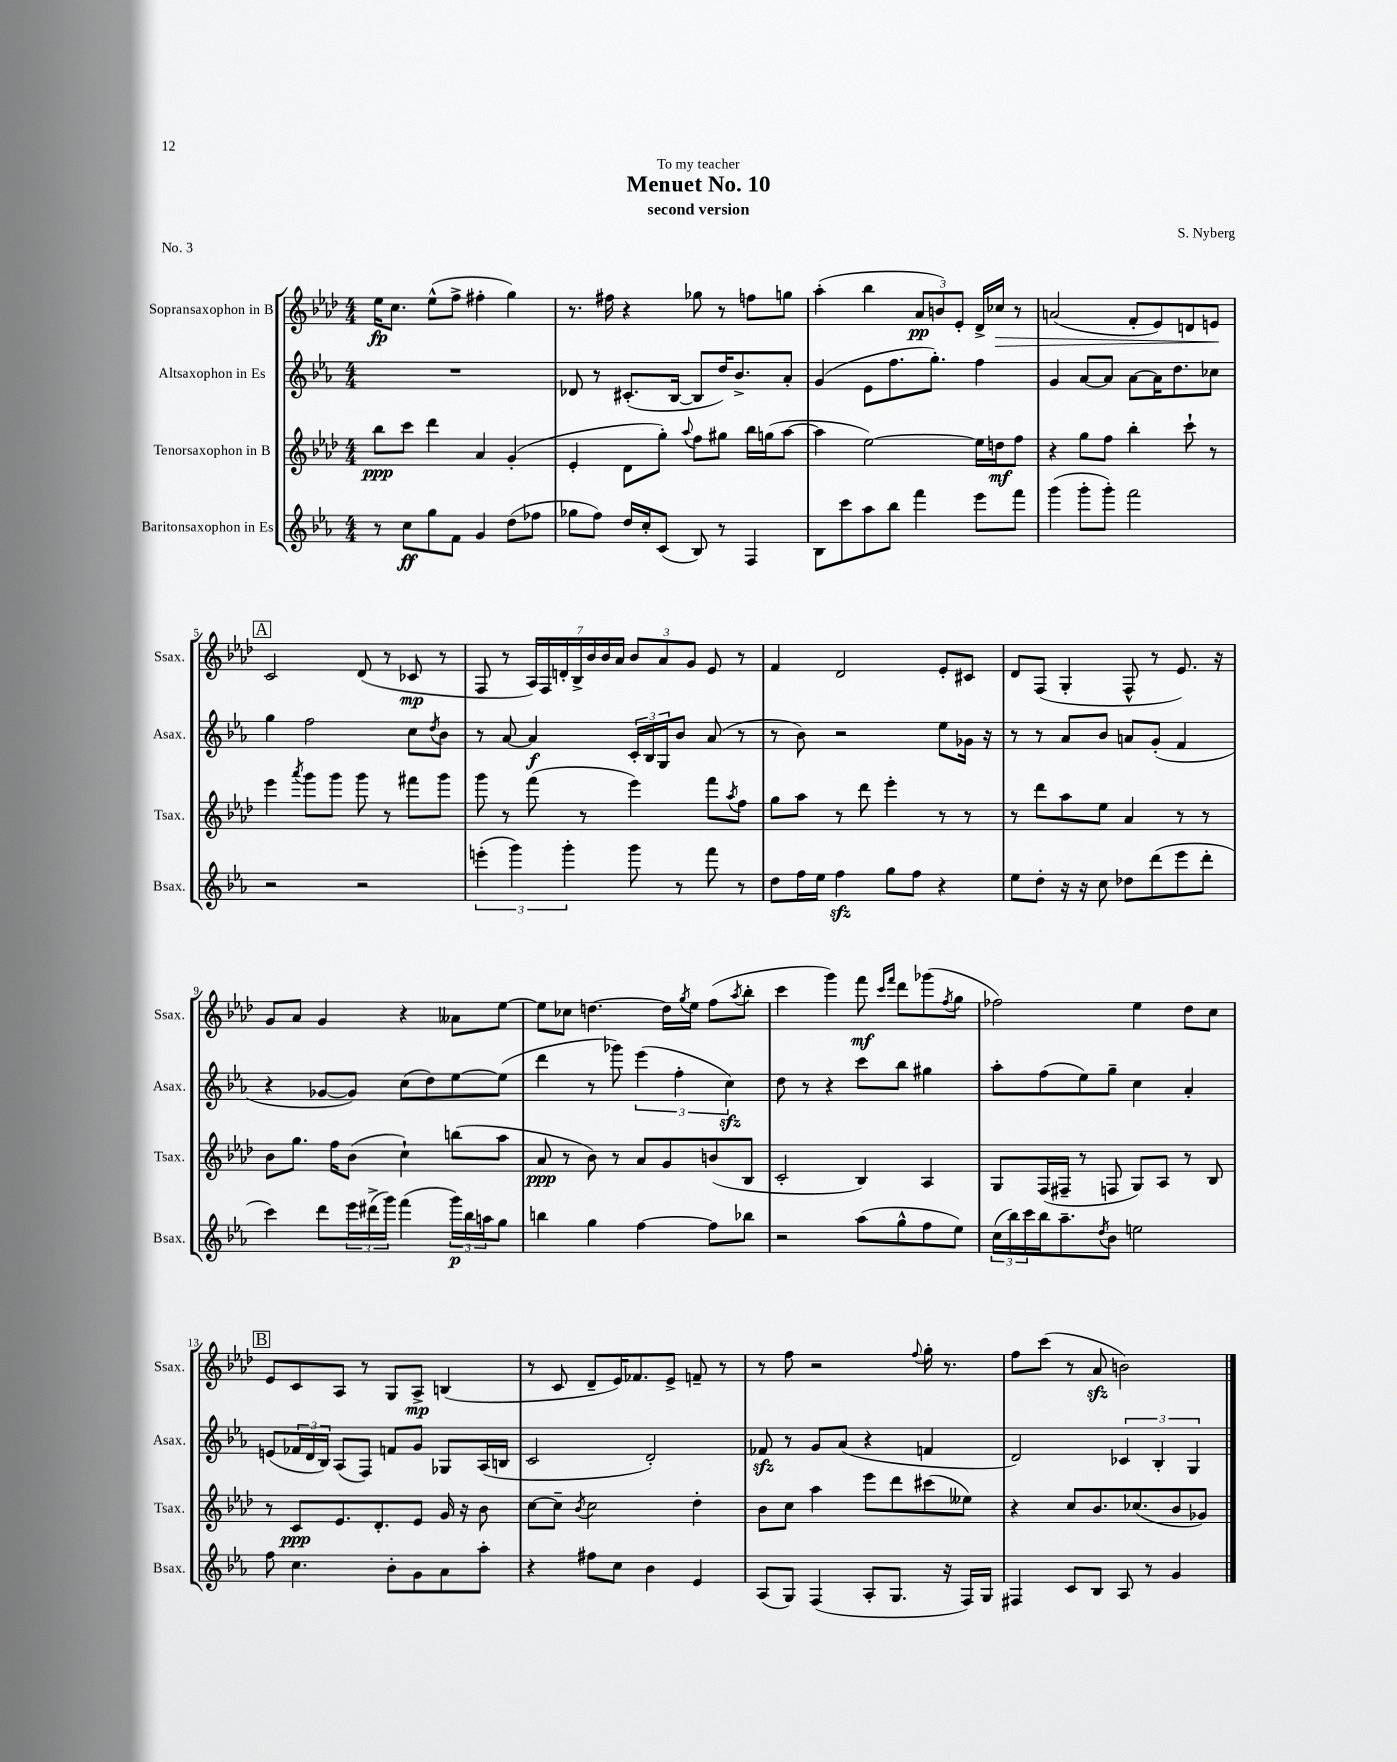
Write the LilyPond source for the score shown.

\header { title = "Menuet No. 10" composer = "S. Nyberg" subtitle = "second version" dedication = "To my teacher" piece = "No. 3" }
<<
\new StaffGroup <<
\new Staff = "s0" \with { instrumentName = "Sopransaxophon in B" shortInstrumentName = "Ssax." } {
    \clef treble \key aes \major \numericTimeSignature \time 4/4
    ees''16\fp c''8. ees''8-^( f''8-> fis''4-. g''4) |
    r8. fis''16 r4 ges''8 r8 f''8 g''8 |
    aes''4-.( bes''4 \tuplet 3/2 { aes'8\pp b'8) ees'8-. } des'16-> ces''16\> r8 |
    a'2( f'8-. ees'8) d'8 e'8\! |
    \mark \markup { \box "A" } c'2 des'8( r8 ces'8\mp r8 |
    f8 r8 \tuplet 7/4 { aes16) f16 d'16-. bes16-> bes'16 bes'16 aes'16 } \tuplet 3/2 { bes'8 aes'8 g'8 } ees'8 r8 |
    f'4 des'2 ees'8-. cis'8 |
    des'8 f8( g4-. f8-^ r8 ees'8.) r16 |
    g'8 aes'8 g'4 r4 aeses'8 ees''8~ |
    ees''8 ces''8 d''4.~ d''16 \acciaccatura { g''8 } ees''16 f''8( \acciaccatura { aes''8 } bes''8-. |
    c'''4 g'''4) f'''8\mf \grace { c'''16 f'''16 } des'''8 ges'''8( \acciaccatura { f''8 } g''8 |
    fes''2) ees''4 des''8 c''8 |
    \mark \markup { \box "B" } ees'8 c'8 aes8 r8 g8 aes8->\mp b4( |
    r8 c'8 des'8-- ees'16) fes'8. ees'8-> f'8-- r8 |
    r8 f''8 r2 \appoggiatura { f''8 } g''16-. r8. |
    f''8 c'''8( r8 aes'8\sfz b'2) \bar "|." |
}
\new Staff = "s1" \with { instrumentName = "Altsaxophon in Es" shortInstrumentName = "Asax." } {
    \clef treble \key ees \major \numericTimeSignature \time 4/4
    R1 |
    des'8 r8 cis'8.-.( bes16~ bes8 d''16) bes'8.-> aes'8-. |
    g'4( ees'8 f''8. g''8.-.) f''4 |
    g'4 aes'8~ aes'8 aes'8~ aes'16 d''8. ces''8 |
    \mark \markup { \box "A" } g''4 f''2 c''8 \acciaccatura { d''8 } bes'8 |
    r8 aes'8~ aes'4\f \tuplet 3/2 { c'16-. bes16 g16 } bes'8 aes'8( r8 |
    r8 bes'8) r2 ees''8 ges'16 r16 |
    r8 r8 aes'8 bes'8 a'8 g'8-.( f'4 |
    r4 ges'8~ ges'8) c''8( d''8) ees''8~ ees''8( |
    d'''4 r8 ges'''8) \tuplet 3/2 { ees'''4( f''4-. c''4\sfz) } |
    d''8 r8 r4 c'''8 bes''8 gis''4 |
    aes''8-. f''8( ees''8) g''8-- c''4 aes'4-. |
    \mark \markup { \box "B" } e'8( \tuplet 3/2 { fes'16 d'16 bes16) } aes8( f8) f'8 g'8 ges8 aes16( b16 |
    c'2 d'2-.) |
    fes'8\sfz r8 g'8 aes'8( r4 f'4 |
    d'2) \tuplet 3/2 { ces'4 bes4-. g4 } \bar "|." |
}
\new Staff = "s2" \with { instrumentName = "Tenorsaxophon in B" shortInstrumentName = "Tsax." } {
    \clef treble \key aes \major \numericTimeSignature \time 4/4
    bes''8\ppp c'''8 des'''4 aes'4 g'4-.( |
    ees'4-. des'8 g''8-.) \appoggiatura { aes''8 } f''8 gis''8 bes''16 g''16( aes''8~ |
    aes''4 ees''2~) ees''16 d''16\mf f''8 |
    r4 g''8 f''8 bes''4-. c'''8-! r8 |
    \mark \markup { \box "A" } ees'''4 \acciaccatura { aes'''8 } g'''8 g'''8 g'''8 r8 fis'''8 g'''8 |
    g'''8 r8 f'''8( r8 ees'''4) f'''8 \acciaccatura { aes''8 } f''8 |
    g''8 aes''8 r8 des'''8 ees'''4-. r8 r8 |
    r8 des'''8 aes''8 ees''8 aes'4 r8 r8 |
    bes'8 g''8. f''16 bes'8( c''4-!) b''8( aes''8 |
    aes'8\ppp r8 bes'8) r8 aes'8 g'8 b'8( bes8 |
    c'2-. bes4) aes4 |
    g8 f16( fis16-- r8 f8 g8) aes8 r8 bes8 |
    \mark \markup { \box "B" } r8 c'8\ppp ees'8. des'8.-. ees'8 g'16 r16 bes'8 |
    c''8~ c''8-- \acciaccatura { bes'8 } c''2 des''4-. |
    bes'8 c''8 aes''4 ees'''8 des'''8 cis'''8( eeses''8) |
    r4 c''8 bes'8. ces''8.( bes'8 ges'8) \bar "|." |
}
\new Staff = "s3" \with { instrumentName = "Baritonsaxophon in Es" shortInstrumentName = "Bsax." } {
    \clef treble \key ees \major \numericTimeSignature \time 4/4
    r8 c''8\ff g''8 f'8 g'4 d''8( fes''8 |
    ges''8 f''8) d''16 c''16-. c'8( bes8) r8 f4 |
    bes8 c'''8 aes''8 bes''8 f'''4 ees'''8 f'''8 |
    g'''4( g'''8-. g'''8-.) f'''2 |
    \mark \markup { \box "A" } r2 r2 |
    \tuplet 3/2 { e'''4-.( g'''4) g'''4-. } g'''8 r8 f'''8 r8 |
    d''8 f''16 ees''16 f''4\sfz g''8 f''8 r4 |
    ees''8 d''8-. r16 r16 c''8 des''8 d'''8( ees'''8 d'''8-. |
    c'''4) d'''8 \tuplet 3/2 { ees'''16 dis'''16->( g'''16) } f'''4( \tuplet 3/2 { g'''16\p) bes''16 a''16 } g''8 |
    b''4 g''4 f''4~ f''8 bes''8 |
    r2 aes''8( g''8-^ f''8 ees''8) |
    \tuplet 3/2 { c''16( bes''16) c'''16 } bes''16 aes''8.-- \acciaccatura { d''8 } bes'8 e''2 |
    \mark \markup { \box "B" } f''8 c''4. bes'8-. g'8 aes'8 aes''8-. |
    r4 fis''8 c''8 bes'4 ees'4 |
    aes8( g8) f4( aes8-. g8. r16 f16) g16 |
    fis4 c'8 bes8 aes8 r8 g'4 \bar "|." |
}
>>
>>
